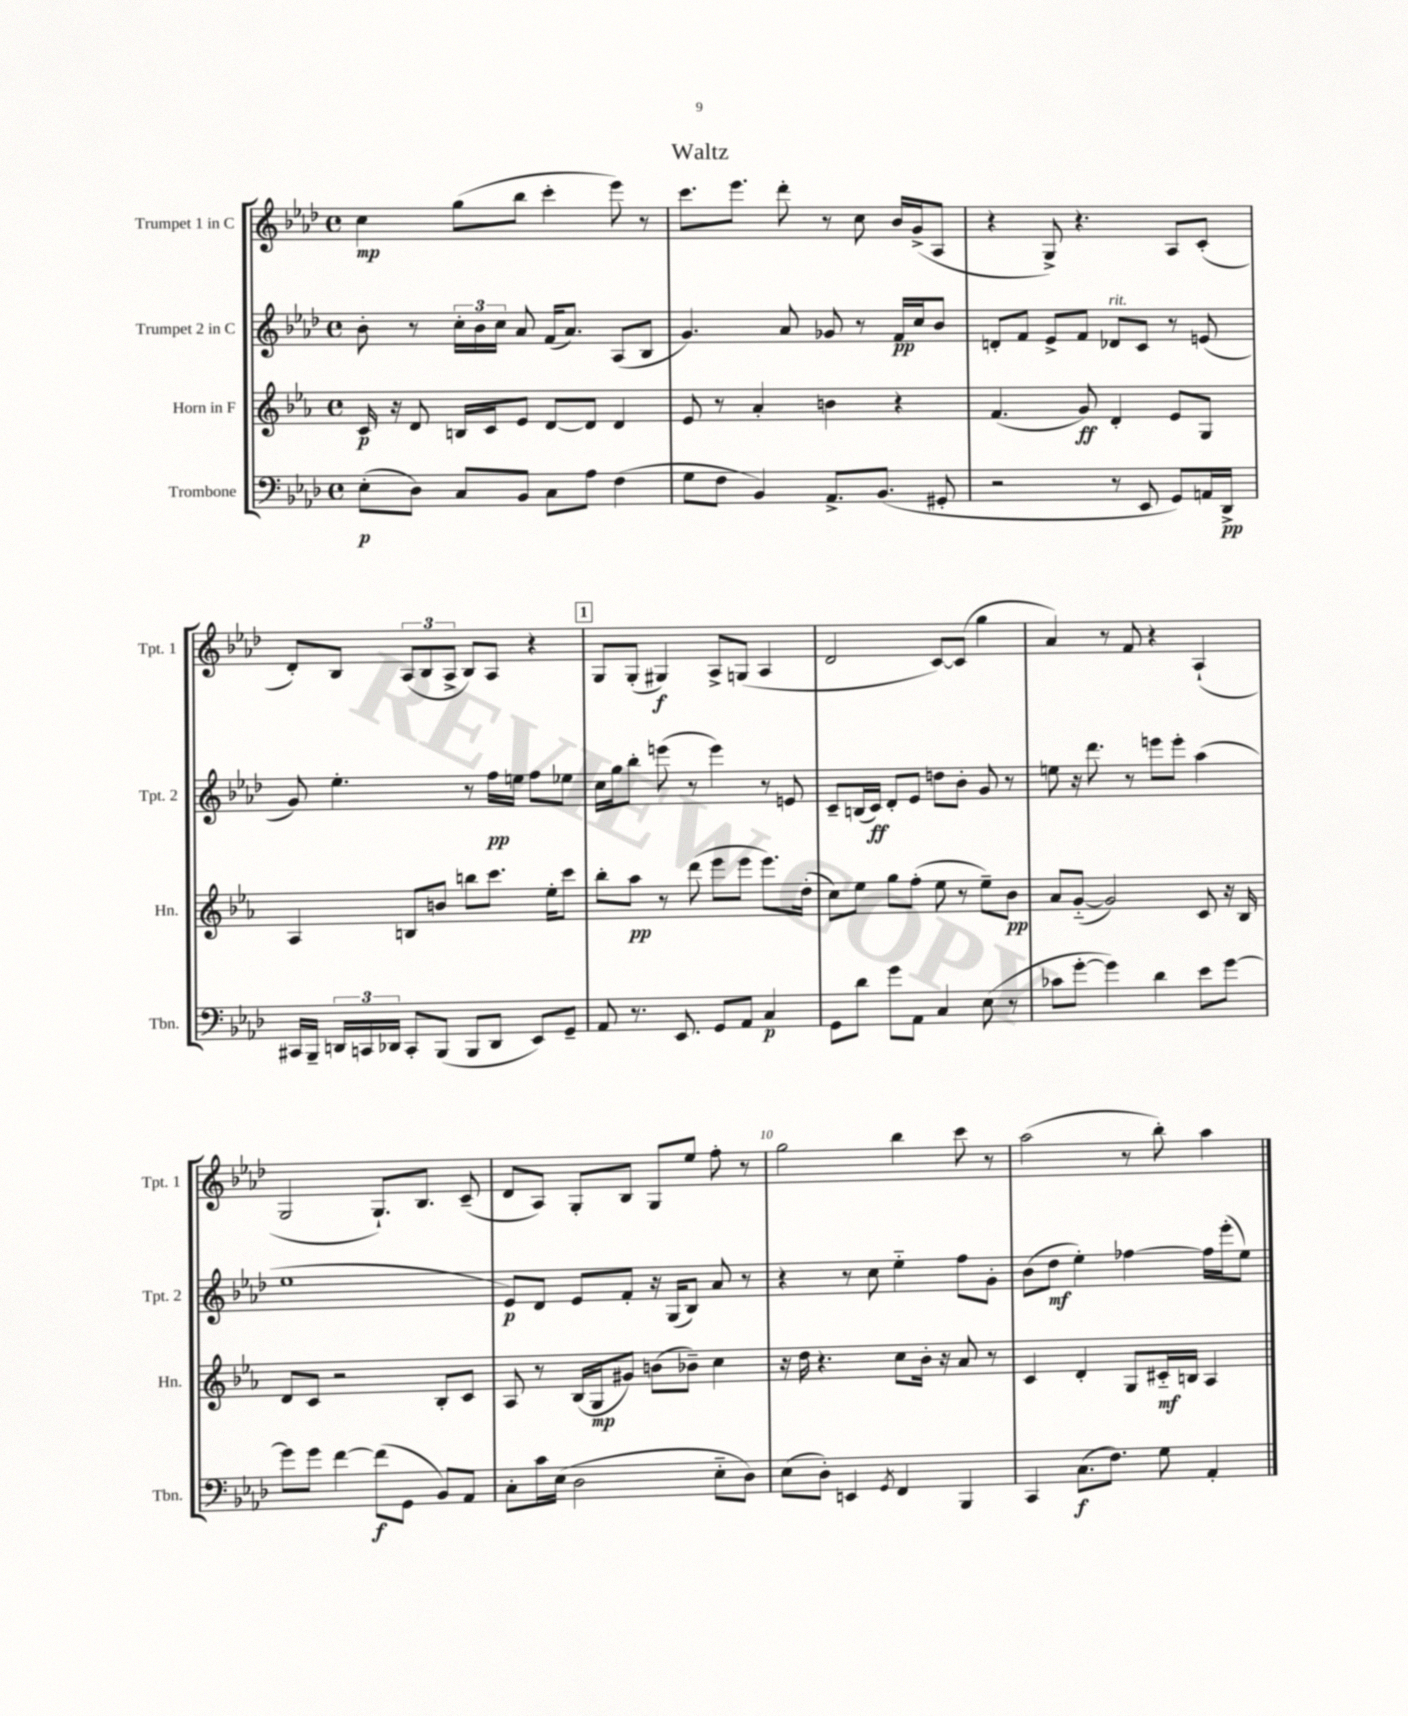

**kern	**dynam	**kern	**dynam	**kern	**dynam	**kern	**dynam
*part4	*part4	*part3	*part3	*part2	*part2	*part1	*part1
*staff4	*staff4	*staff3	*staff3	*staff2	*staff2	*staff1	*staff1
*I"Trombone	*	*I"Horn in F	*	*I"Trumpet 2 in C	*	*I"Trumpet 1 in C	*
*I'Tbn.	*	*I'Hn.	*	*I'Tpt. 2	*	*I'Tpt. 1	*
*clefF4	*	*clefG2	*	*clefG2	*	*clefG2	*
*k[b-e-a-d-]	*	*k[b-e-a-]	*	*k[b-e-a-d-]	*	*k[b-e-a-d-]	*
*M4/4	*	*M4/4	*	*M4/4	*	*M4/4	*
*met(c)	*	*met(c)	*	*met(c)	*	*met(c)	*
=1	=1	=1	=1	=1	=1	=1	=1
(8E-'\L	p	16c/	p	8b-'\	.	4cc\	mp
.	.	16r	.	.	.	.	.
8D-\J)	.	8d/	.	8r	.	.	.
8C/L	.	16Bn/LL	.	24cc'\LL	.	(8gg\L	.
.	.	.	.	24b-\	.	.	.
.	.	16c/J	.	.	.	.	.
.	.	.	.	24cc\JJ	.	.	.
8BB-/J	.	8e-/J	.	8a-/	.	8bb-\J	.
8C\L	.	[8d/L	.	(16f/KL	.	4ccc'\	.
.	.	.	.	8.a-/J)	.	.	.
8A-\J	.	8d/J]	.	.	.	.	.
(4F\	.	4d/	.	(8A-/L	.	8eee-\)	.
.	.	.	.	8B-/J	.	8r	.
=2	=2	=2	=2	=2	=2	=2	=2
8G\L	.	8e-/	.	4.g/)	.	8.ccc\L	.
8F\J	.	8r	.	.	.	.	.
.	.	.	.	.	.	8.eee-\J	.
4BB-/)	.	4a-'/	.	.	.	.	.
.	.	.	.	8a-/	.	8ddd-'\	.
8.AA-^/L	.	4bn\	.	8g-X/	.	8r	.
.	.	.	.	8r	.	8cc\	.
(8.BB-/J	.	.	.	.	.	.	.
.	.	4r	.	16f/LL	pp	16b-/LL	.
.	.	.	.	16cc/J	.	(16g^/J	.
8GG#X'/	.	.	.	8b-/J	.	8A-/J	.
=3	=3	=3	=3	=3	=3	=3	=3
2r	.	(4.f/	.	8dn'/L	.	4r	.
.	.	.	.	8f/J	.	.	.
.	.	.	.	8e-^/L	.	8G^/)	.
.	.	8g/)	ff	8f/J	.	4.r	.
!	!	!	!	!LO:TX:a:i:t=rit.	!	!	!
8r	.	4d'/	.	8d-X/L	.	.	.
8EE-/	.	.	.	8c/J	.	.	.
8GG/L)	.	8e-/L	.	8r	.	8A-/L	.
16AAn/L	.	8G/J	.	(8en/	.	(8c'/J	.
16DD-^/JJ	pp	.	.	.	.	.	.
!!LO:LB:g=z
=4	=4	=4	=4	=4	=4	=4	=4
16CC#X/LL	.	4A-/	.	8g/)	.	8d-'/L)	.
16BBB-~/JJ	.	.	.	.	.	.	.
24DDn/LL	.	.	.	4.ee-'\	.	8B-/J	.
24CCn/	.	.	.	.	.	.	.
24DD-X/JJ	.	.	.	.	.	.	.
8CC'/L	.	8Bn/L	.	.	.	(12A-/L	.
.	.	.	.	.	.	12B-/	.
(8BBB-/J	.	8bn/J	.	.	.	.	.
.	.	.	.	.	.	12A-^/J	.
8BBB-/L	.	8bbn\L	.	8r	.	8B-/L)	.
8DD-/J	.	8.ccc\J	.	16ff\LL	pp	8A-/J	.
.	.	.	.	16een\JJ	.	.	.
8EE-/L)	.	.	.	8ff\L	.	4r	.
.	.	16ee-'\KL	.	.	.	.	.
8GG~/J	.	8ccc\J	.	8ee-X\J	.	.	.
!!LO:REH:place=s1:t=1
=5	=5	=5	=5	=5	=5	=5	=5
8AA-/	.	8bb-'\L	.	16cc\LL	.	8G/L	.
.	.	.	.	16gg\J	.	.	.
8.r	.	8aa-\J	pp	8bb-'\J	.	(8G'/J	.
.	.	8r	.	(8eeen\	.	4G#X/)	f
8.EE-/	.	.	.	.	.	.	.
.	.	(8ddd\	.	8r	.	.	.
8GG/L	.	8eee-\L	.	4eee\)	.	8A-^/L	.
8AA-/J	.	8eee-\J	.	.	.	(8Gn/J	.
4C/	p	8.eee-\L)	.	8r	.	4A-/	.
.	.	.	.	8en/	.	.	.
.	.	(16dd'\Jk	.	.	.	.	.
=6	=6	=6	=6	=6	=6	=6	=6
8GG\L	.	8cc\L)	.	8c~/L	.	2d-/	.
8d-\J	.	8ee-\J	.	(16Bn/L	.	.	.
.	.	.	.	16c/JJ)	ff	.	.
8g\L	.	8gg\L	.	8d-'/L	.	.	.
8AA-\J	.	(8ff'\J	.	8e-/J	.	.	.
4C/	.	8ee-\	.	8ddn\L	.	[8c/L)	.
.	.	8r	.	8b-'\J	.	(8c/J]	.
(8E-\	.	8ee-~\L)	.	8g/	.	4gg\	.
8r	.	8b-\J	pp	8r	.	.	.
=7	=7	=7	=7	=7	=7	=7	=7
8c-X\L	.	8a-/L	.	8een\	.	4a-/)	.
[8g'\J	.	([8g/J	.	16r	.	.	.
.	.	.	.	8.ddd-\	.	.	.
4g\])	.	2g/])	.	.	.	8r	.
.	.	.	.	8r	.	8f/	.
4d-\	.	.	.	8eeen\L	.	4r	.
.	.	.	.	8eee'\J	.	.	.
8e-\L	.	8c/	.	(4aa-\	.	(4A-`/	.
[8g\J	.	16r	.	.	.	.	.
.	.	16B-/	.	.	.	.	.
!!LO:LB:g=z
=8	=8	=8	=8	=8	=8	=8	=8
8g\L]	.	8d/L	.	1ee-	.	2G/	.
8g\J	.	8c/J	.	.	.	.	.
[4f\	.	2r	.	.	.	.	.
(8f\L]	f	.	.	.	.	8.G`/L)	.
8GG\J	.	.	.	.	.	.	.
.	.	.	.	.	.	8.B-/J	.
8BB-/L)	.	8B-'/L	.	.	.	.	.
8AA-/J	.	8c/J	.	.	.	(8c~/	.
=9	=9	=9	=9	=9	=9	=9	=9
8C'\L	.	8A-/	.	8e-/L)	p	8d-/L	.
16c\L	.	8r	.	8d-/J	.	8A-/J)	.
(16E-\JJ	.	.	.	.	.	.	.
2D-\	.	(16B-/LL	.	8e-/L	.	8G'/L	.
.	.	16G/J	mp	.	.	.	.
.	.	8g#X/J)	.	8f'/J	.	8B-/J	.
.	.	(8bn\L	.	16r	.	8G/L	.
.	.	.	.	(16G/KL	.	.	.
.	.	8b-X~\J)	.	8B-/J)	.	8ee-/J	.
8E-\L	.	4cc\	.	8a-/	.	8ff'\	.
8D-\J)	.	.	.	8r	.	8r	.
=10	=10	=10	=10	=10	=10	=10	=10
(8E-\L	.	16r	.	4r	.	2gg\	.
.	.	16dd\	.	.	.	.	.
8D-'\J)	.	4.r	.	.	.	.	.
4EEn/	.	.	.	8r	.	.	.
.	.	.	.	8cc\	.	.	.
8qGG/	.	.	.	.	.	.	.
4FF/	.	8cc\L	.	4ee-\	.	4bb-\	.
.	.	16b-'\Jk	.	.	.	.	.
.	.	16r	.	.	.	.	.
4BBB-/	.	8a-/	.	8ff\L	.	8ccc\	.
.	.	8r	.	8g'\J	.	8r	.
=11	=11	=11	=11	=11	=11	=11	=11
4CC/	.	4c/	.	(8b-\L	.	(2aa-\	.
.	.	.	.	8dd-\J	mf	.	.
(8.C\L	f	4d'/	.	4ee-'\)	.	.	.
8.F\J)	.	.	.	.	.	.	.
.	.	8G/L	.	[4ff-X\	.	8r	.
8G\	.	16c#X/L	mf	.	.	8bb-'\)	.
.	.	16Bn/JJ	.	.	.	.	.
4AA-'/	.	4A-/	.	16ff-\LL]	.	4aa-\	.
.	.	.	.	(16eee-'\J	.	.	.
.	.	.	.	8ee-\J)	.	.	.
==	==	==	==	==	==	==	==
*-	*-	*-	*-	*-	*-	*-	*-
